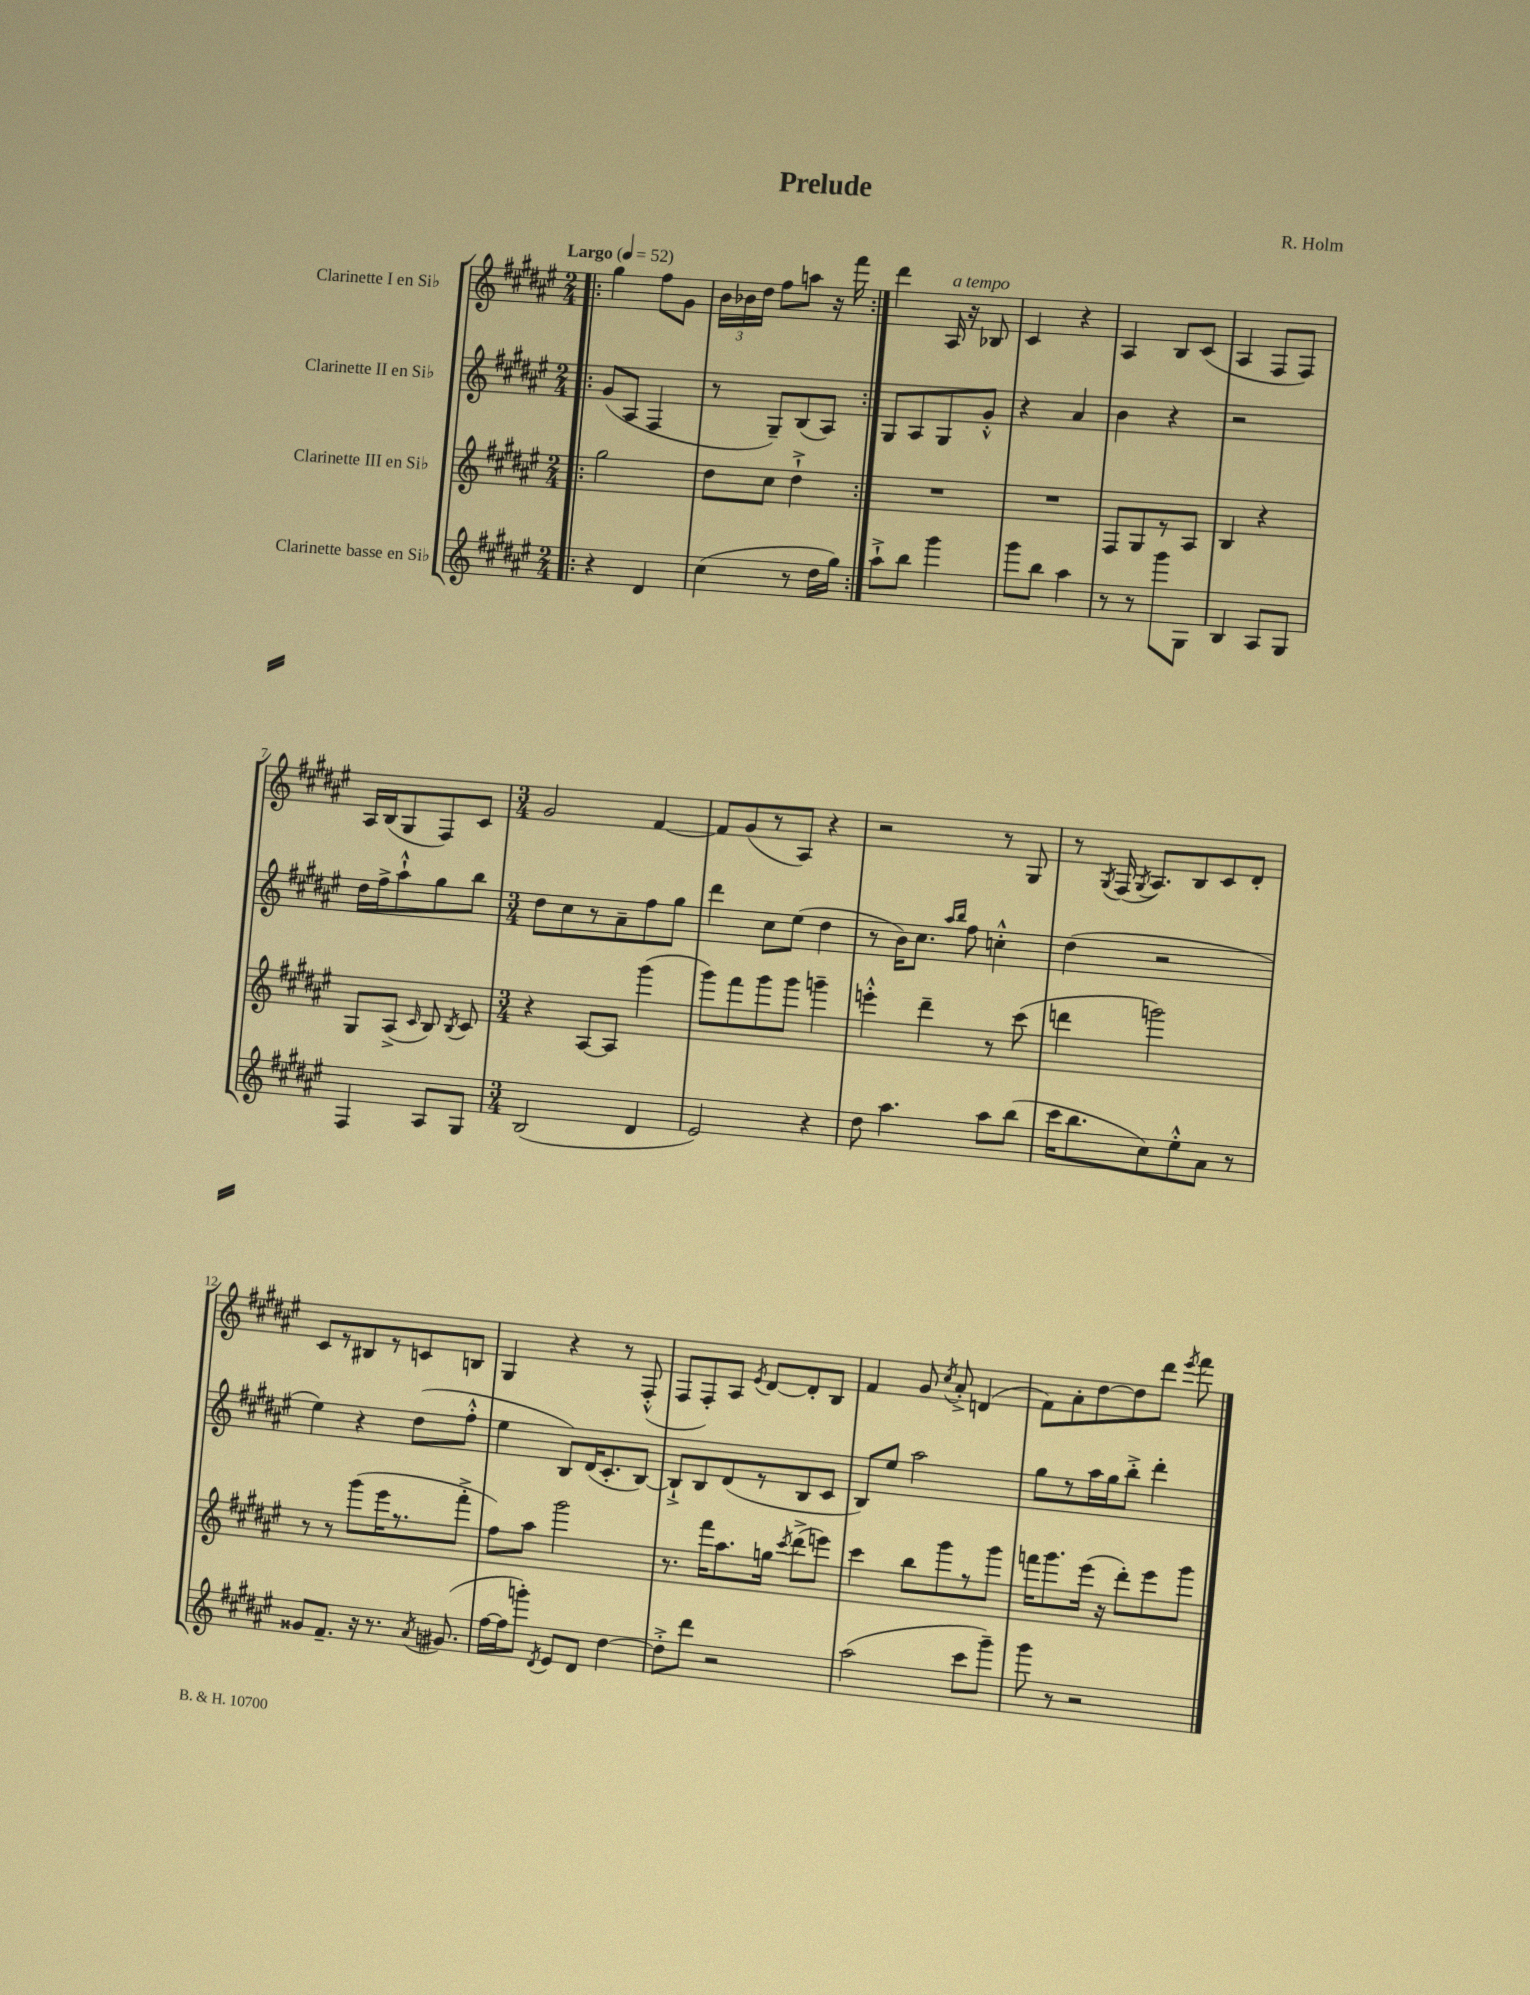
\header { title = "Prelude" composer = "R. Holm" }
<<
\new StaffGroup <<
\new Staff = "s0" \with { instrumentName = "Clarinette I en Sib" } {
    \clef treble \key fis \major \numericTimeSignature \time 2/4 \tempo "Largo" 4 = 52
    \autoBeamOff \repeat volta 2 { \bar ".|:" gis''4 fis''8[ gis'8] |
    \tuplet 3/2 { b'16[ bes'16 dis''16] } fis''8[ a''8] r16 fis'''16 | }
    dis'''4 ais16^\markup { \italic "a tempo" } r16 bes8 |
    cis'4 r4 |
    ais4 b8[ cis'8]( |
    ais4 fis8[ fis8]) |
    ais16[ b16( gis8 fis8) cis'8] |
    \numericTimeSignature \time 3/4 gis'2 fis'4~ |
    fis'8[ gis'8( r8 ais8]) r4 |
    r2 r8 gis8 |
    r8 \acciaccatura { gis8 } fis16( \acciaccatura { gis8 } ais8.[) b8 cis'8 dis'8]-. |
    cis'8[ r8 bis8 r8 c'8 b8] |
    gis4 r4 r8 fis8-.-^( |
    fis8[ fis8-.) ais8] \acciaccatura { eis'8 } dis'8[~ dis'8-. b8] |
    fis'4 gis'8 \acciaccatura { cis''8 } ais'8-.-> d'4( |
    fis'8[) ais'8-. dis''8~ dis''8 dis'''8] \acciaccatura { eis'''8 } fis'''8 \bar "|." |
}
\new Staff = "s1" \with { instrumentName = "Clarinette II en Sib" } {
    \clef treble \key fis \major \numericTimeSignature \time 2/4
    \autoBeamOff \repeat volta 2 { \bar ".|:" gis'8[( ais8] fis4 |
    r8 gis8[--) b8( ais8]) | }
    gis8[ ais8 gis8 gis'8]-.-^ |
    r4 ais'4 |
    b'4 r4 |
    r2 |
    dis''16[ fis''16-> ais''8-!-^ gis''8 b''8] |
    \numericTimeSignature \time 3/4 dis''8[ cis''8 r8 ais'8-- fis''8 gis''8] |
    dis'''4 cis''8[ eis''8]( dis''4 |
    r8 b'16[) cis''8.] \grace { ais''16[ b''16] } fis''8 c''4-.-^ |
    dis''4( r2 |
    eis''4) r4 dis''8[( fis''8]-.-^ |
    eis''4 b8[) dis'16( cis'8.-. b8]~) |
    b8[-!-> b8 dis'8( r8 b8 cis'8] |
    b8[) eis''8] ais''2 |
    gis''8[ r8 ais''16 gis''16 b''8]-.-> dis'''4-. \bar "|." |
}
\new Staff = "s2" \with { instrumentName = "Clarinette III en Sib" } {
    \clef treble \key fis \major \numericTimeSignature \time 2/4
    \autoBeamOff \repeat volta 2 { \bar ".|:" gis''2 |
    dis''8[ cis''8] dis''4-!-> | }
    R2 |
    R2 |
    fis8[ gis8 r8 ais8] |
    b4 r4 |
    gis8[ ais8]->( \grace { cis'16 } b8) \acciaccatura { b8 } cis'8 |
    \numericTimeSignature \time 3/4 r4 ais8[~ ais8] gis'''4( |
    gis'''8[) fis'''8 gis'''8 gis'''8] g'''4-- |
    e'''4-.-^ dis'''4-- r8 cis'''8( |
    d'''4 g'''2) |
    r8 r8 gis'''8[( eis'''16 r8. fis'''8]-.-> |
    fis''8[) ais''8] gis'''2 |
    r8. fis'''16[ ais''8. g''16] \acciaccatura { cis'''8 } dis'''8[->( e'''8]) |
    cis'''4 b''8[ gis'''8 r8 gis'''8] |
    f'''16[ gis'''8. eis'''16]( r16 dis'''8[-.) eis'''8 gis'''8] \bar "|." |
}
\new Staff = "s3" \with { instrumentName = "Clarinette basse en Sib" } {
    \clef treble \key fis \major \numericTimeSignature \time 2/4
    \autoBeamOff \repeat volta 2 { \bar ".|:" r4 dis'4 |
    cis''4( r8 dis''16[ gis''16]) | }
    ais''8[-!-> b''8] gis'''4 |
    gis'''8[ b''8] ais''4 |
    r8 r8 gis'''8[ gis8] |
    b4 ais8[ gis8] |
    fis4 ais8[ gis8] |
    \numericTimeSignature \time 3/4 b2( dis'4 |
    eis'2) r4 |
    dis''8 ais''4. ais''8[ b''8]( |
    cis'''16[ b''8. cis''8) eis''8-.-^ ais'8] r8 |
    gisis'8[ fis'8.]-- r16 r8. \acciaccatura { ais'8 } gis'8.( |
    fis''16[~ fis''16 g'''8]-.) \acciaccatura { dis'8 } eis'8[ dis'8] dis''4~ |
    dis''8[-.-> dis'''8] r2 |
    ais''2( cis'''8[ gis'''8]--) |
    gis'''8 r8 r2 \bar "|." |
}
>>
>>
